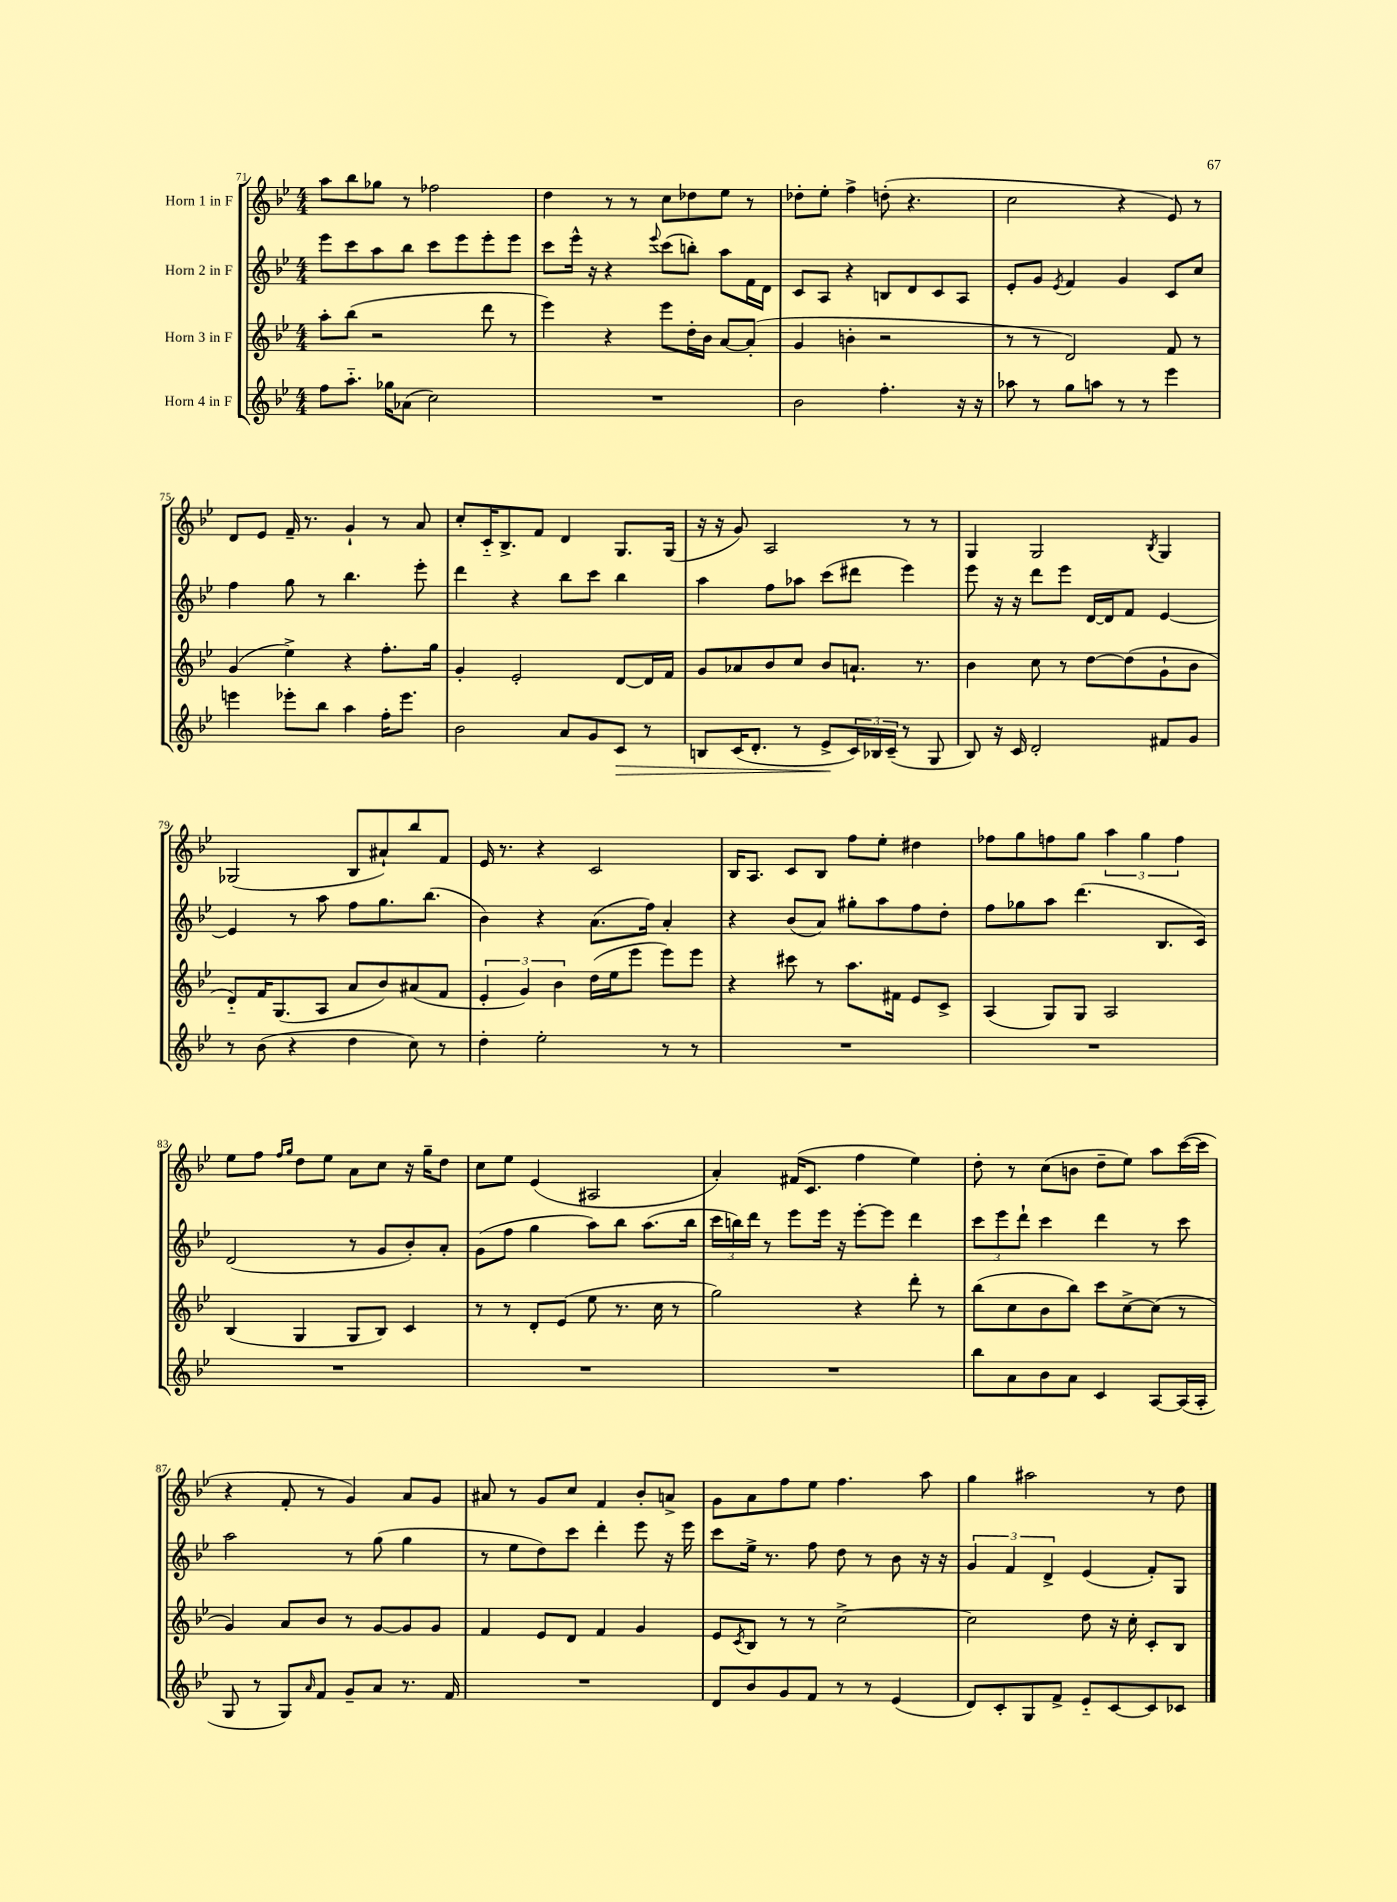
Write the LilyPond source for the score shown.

<<
\new StaffGroup <<
\new Staff = "s0" \with { instrumentName = "Horn 1 in F" } {
    \clef treble \key bes \major \numericTimeSignature \time 4/4
    a''8 bes''8 ges''8 r8 fes''2 |
    d''4 r8 r8 c''8 des''8 ees''8 r8 |
    des''8-. ees''8-. f''4-> d''8-.( r4. |
    c''2 r4 ees'8) r8 |
    d'8 ees'8 f'16-- r8. g'4-! r8 a'8 |
    c''8-. c'16-_ bes8.-> f'8 d'4 g8. g16( |
    r16 r16 g'8) a2 r8 r8 |
    g4 g2 \acciaccatura { bes8 } g4 |
    ges2( bes8 ais'8-!) bes''8 f'8 |
    ees'16 r8. r4 c'2 |
    bes16 a8. c'8 bes8 f''8 ees''8-. dis''4 |
    fes''8 g''8 f''8 g''8 \tuplet 3/2 { a''4 g''4 f''4 } |
    ees''8 f''8 \grace { f''16 g''16 } d''8 ees''8 a'8 c''8 r16 g''16-- d''8 |
    c''8 ees''8 ees'4( ais2 |
    a'4-.) fis'16( c'8. f''4 ees''4) |
    d''8-. r8 c''8( b'8 d''8-- ees''8) a''8 c'''16~( c'''16 |
    r4 f'8-. r8 g'4) a'8 g'8 |
    ais'8 r8 g'8 c''8 f'4 bes'8-. a'8-> |
    g'8 a'8 f''8 ees''8 f''4. a''8 |
    g''4 ais''2 r8 d''8 \bar "|." |
}
\new Staff = "s1" \with { instrumentName = "Horn 2 in F" } {
    \clef treble \key bes \major \numericTimeSignature \time 4/4
    ees'''8 c'''8 a''8 bes''8 c'''8 ees'''8 ees'''8-. ees'''8 |
    c'''8 ees'''16-^ r16 r4 \appoggiatura { ees'''8 } c'''8( b''8-.) a''8 f'16 d'16 |
    c'8 a8 r4 b8 d'8 c'8 a8 |
    ees'8-. g'8 \acciaccatura { ees'8 } f'4 g'4 c'8 c''8 |
    f''4 g''8 r8 bes''4. ees'''8-. |
    d'''4 r4 bes''8 c'''8 bes''4 |
    a''4 f''8 aes''8 c'''8( dis'''8 ees'''4) |
    ees'''8 r16 r16 d'''8 ees'''8 d'16~ d'16 f'8 ees'4~ |
    ees'4 r8 a''8 f''8 g''8. bes''8.( |
    bes'4) r4 a'8.( f''16) a'4-. |
    r4 bes'8( a'8) gis''8-. a''8 f''8 d''8-. |
    f''8 ges''8 a''8 d'''4.( bes8. c'16) |
    d'2( r8 g'8 bes'8-.) a'8-. |
    g'8( f''8 g''4 a''8) bes''8 a''8.( bes''16 |
    \tuplet 3/2 { c'''16 b''16) d'''16 } r8 ees'''8 ees'''16 r16 ees'''8~-. ees'''8 d'''4 |
    \tuplet 3/2 { c'''8 ees'''8 d'''8-! } c'''4 d'''4 r8 c'''8 |
    a''2 r8 g''8( g''4 |
    r8 ees''8 d''8) c'''8 d'''4-. ees'''8 r16 ees'''16 |
    c'''8 ees''16-> r8. f''8 d''8 r8 bes'8 r16 r16 |
    \tuplet 3/2 { g'4 f'4 d'4-> } ees'4( f'8-.) g8 \bar "|." |
}
\new Staff = "s2" \with { instrumentName = "Horn 3 in F" } {
    \clef treble \key bes \major \numericTimeSignature \time 4/4
    a''8-. bes''8( r2 d'''8 r8 |
    ees'''4) r4 ees'''8 d''16-. bes'16 a'8~ a'8-.( |
    g'4 b'4-. r2 |
    r8 r8 d'2) f'8 r8 |
    g'4( ees''4->) r4 f''8.-. g''16 |
    g'4-. ees'2-. d'8~ d'16 f'16 |
    g'8 aes'8 bes'8 c''8 bes'8 a'8.-! r8. |
    bes'4 c''8 r8 d''8~ d''8( g'8-! bes'8 |
    d'8-_) f'16 g8.( a8 a'8 bes'8) ais'8( f'8 |
    \tuplet 3/2 { ees'4-. g'4) bes'4 } d''16( ees''16 ees'''8 ees'''8) ees'''8 |
    r4 cis'''8 r8 a''8. fis'16 ees'8 c'8-> |
    a4( g8) g8 a2 |
    bes4( g4 g8 bes8) c'4 |
    r8 r8 d'8-. ees'8( ees''8 r8. c''16 r8 |
    g''2) r4 d'''8-. r8 |
    bes''8( c''8 bes'8 bes''8) c'''8 c''8~-> c''8( r8 |
    g'4) a'8 bes'8 r8 g'8~ g'8 g'8 |
    f'4 ees'8 d'8 f'4 g'4 |
    ees'8 \acciaccatura { c'8 } bes8 r8 r8 c''2~-> |
    c''2 d''8 r16 c''16-. c'8-. bes8 \bar "|." |
}
\new Staff = "s3" \with { instrumentName = "Horn 4 in F" } {
    \clef treble \key bes \major \numericTimeSignature \time 4/4
    f''8 a''8.-_ ges''16 aes'8( c''2) |
    R1 |
    bes'2 f''4.-. r16 r16 |
    aes''8 r8 g''8 a''8 r8 r8 ees'''4 |
    e'''4 ees'''8-. bes''8 a''4 f''16-. ees'''8. |
    bes'2 a'8 g'8 c'8\> r8 |
    b8 c'16( d'8.-. r8 ees'8->\! \tuplet 3/2 { c'16) bes16 c'16--( } r8 g8 |
    bes8) r16 c'16 d'2-. fis'8 g'8 |
    r8 bes'8( r4 d''4 c''8) r8 |
    d''4-. ees''2-. r8 r8 |
    R1 |
    R1 |
    R1 |
    R1 |
    R1 |
    bes''8 a'8 bes'8 a'8 c'4 a8~ a16( a16-. |
    g8 r8 g8) \grace { a'16 } f'8 g'8-- a'8 r8. f'16 |
    R1 |
    d'8 bes'8 g'8 f'8 r8 r8 ees'4( |
    d'8) c'8-. g8 f'8-> ees'8-_ c'8~ c'8 ces'8 \bar "|." |
}
>>
>>
\layout { \context { \Score currentBarNumber = #71 } }
